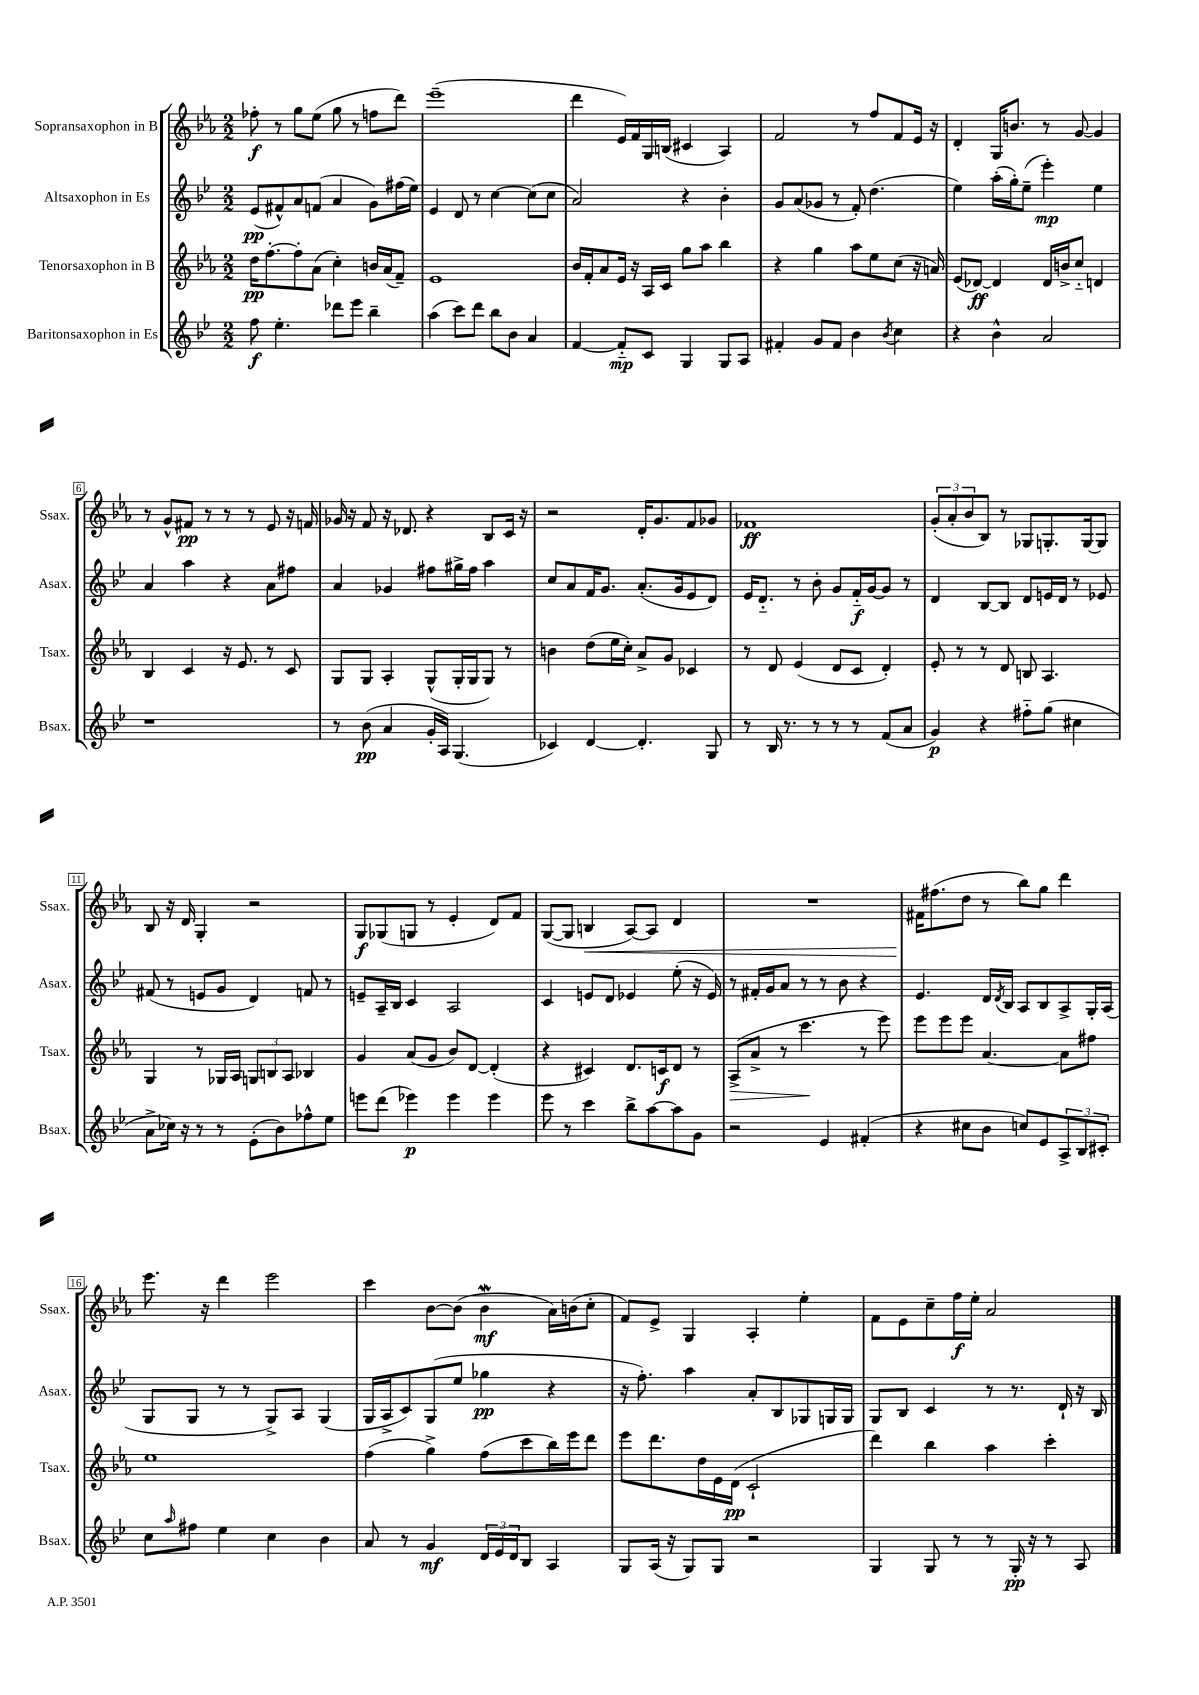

**kern	**kern	**kern	**kern
*staff4	*staff3	*staff2	*staff1
*clefG2	*clefG2	*clefG2	*clefG2
*k[b-e-]	*k[b-e-a-]	*k[b-e-]	*k[b-e-a-]
*M2/2	*M2/2	*M2/2	*M2/2
8ff	16dd	(8e-	8ff-'
.	[8.ff'	.	.
4.ee-'	.	8f#^^)	8r
.	8ff']	8a	8gg
.	(8a-	(8f	(8ee-
8ddd-	4cc')	4a	8gg
8eee-	.	.	8r
4bb-~	16b	8g)	8ff
.	(16a-	.	.
.	8f~)	(16ff#	8ddd)
.	.	16ee-)	.
=	=	=	=
(4aa	1e-	4e-	(1eee-~
8ccc)	.	8d	.
8ddd	.	8r	.
8bb-	.	[4cc	.
8b-	.	.	.
4a	.	(8cc]	.
.	.	8cc	.
=	=	=	=
[4f	16b-	2a)	4ddd
.	16f'	.	.
.	8a-	.	.
8f'~]	16e-	.	16e-)
.	16r	.	16f
8c	16A-	.	16G
.	16c	.	(16B
4G	8gg	4r	4c#
.	8aa-	.	.
8G	4bb-	4b-'	4A-)
8A	.	.	.
=	=	=	=
4f#'	4r	8g	2f
.	.	(8a	.
8g	4gg	8g-	.
8f#	.	8r	.
4b-	8aa-	8f')	8r
.	8ee-	(4.dd	8ff
8qb-	.	.	.
4cc	(8cc	.	8f
.	16r	.	16e-
.	16a)	.	16r
=	=	=	=
4r	(8e-	4ee-)	4d'
.	[8d-)	.	.
4b-^^	4d-]	(16aa'	16G
.	.	16gg')	8.b
.	.	(8ee-~	.
2a	16d-	4eee-')	8r
.	16b^	.	.
.	8cc'~	.	[8g
.	4d	4ee-	4g]
=	=	=	=
1r	4B-	4a	8r
.	.	.	8g^^
.	4c	4aa	8f#
.	.	.	8r
.	16r	4r	8r
.	8.e-	.	.
.	.	.	8r
.	8r	8a	8e-
.	8c	8ff#	16r
.	.	.	16f
=	=	=	=
8r	8G	4a	16g-
.	.	.	16r
(8b-	8G	.	8f
4a	4A-'	4g-	16r
.	.	.	8.d-
16g'	(8G^^	8ff#	4r
16A)	.	.	.
(4.G	16G'	16gg#^	.
.	16G	16ff#	.
.	8G)	4aa	8B-
.	8r	.	16c
.	.	.	16r
=	=	=	=
4c-)	4b	8cc	2r
.	.	8a	.
[4d	(8dd	16f	.
.	.	8.g	.
.	16ee-	.	.
.	16cc')	.	.
4.d']	8a-^	(8.a'	16d'
.	.	.	8.g
.	8g	.	.
.	.	16g	.
.	4c-	8e-	8f
8G	.	8d)	8g-
=	=	=	=
8r	8r	16e-	1f-
.	.	8.d'~	.
16B-	8d	.	.
8.r	.	.	.
.	(4e-	8r	.
8r	.	8b-'	.
8r	8d	8g	.
8r	8c	16f'~	.
.	.	[16g	.
(8f	4d')	8g]	.
8a	.	8r	.
=	=	=	=
4g)	8e-'	4d	(12g'
.	.	.	12a-'
.	8r	.	.
.	.	.	12b-
4r	8r	[8B-	8B-)
.	8d	8B-]	8r
8ff#'~	8B	8d	8G-
(8gg	4.A-	16e	8.G'
.	.	16d	.
4cc#	.	8r	.
.	.	.	[16G
.	.	8e-	8G]
=	=	=	=
8a^	4G	(8f#	8B-
16cc-)	.	8r	16r
16r	.	.	16d
8r	8r	8e	4G'
8r	16G-	8g	.
.	16A-	.	.
(8e-'	12G	4d)	2r
.	12B	.	.
8b-)	.	.	.
.	12A-	.	.
8ff-^^	4B-	8f	.
8ee-	.	8r	.
=	=	=	=
8eee	4g	8e~	8G
(8ddd	.	16A~	(8G-
.	.	16B-	.
4eee-)	(8a-	4c	8G
.	8g	.	8r
4eee-	8b-)	2A	4e-'
.	[8d	.	.
4eee-	(4d']	.	8d)
.	.	.	8f
=	=	=	=
8eee-	4r	4c	([8G
8r	.	.	8G]
4ccc	4c#)	8e	4B
.	.	8d	.
8bb-^	8.d	4e-	[8A-)
[8aa	.	.	8A-]
.	16c	.	.
8aa]	8d	(8ee-'	4d
8g	8r	16r	.
.	.	16e-)	.
=	=	=	=
2r	(8A-^	8r	1r
.	8a-^	16f#'	.
.	.	16g	.
.	8r	8a	.
.	4.ccc	8r	.
4e-	.	8r	.
.	.	8b-	.
(4f#'	8r	4r	.
.	8eee-)	.	.
=	=	=	=
4r	8eee-	4.e-	16f#
.	.	.	(8.ff#
.	8eee-	.	.
8cc#	8eee-	.	8dd
8b-	[4.a-	16d	8r
.	.	8qd	.
.	.	16B-	.
8cc)	.	8A	8bb-)
8e-	.	8B-	8gg
12A^	8a-]	8A^	4ddd
12B-	.	.	.
.	8ff#	16G'	.
12c#'	.	.	.
.	.	(16A	.
=	=	=	=
8cc	1ee-	8G	8.eee-
16qqaa	.	.	.
8ff#	.	8G	.
.	.	.	16r
4ee-	.	8r	4ddd
.	.	8r	.
4cc	.	8G^)	2eee-
.	.	8A	.
4b-	.	(4G	.
=	=	=	=
8a	(4ff	16G	4ccc
.	.	16A^	.
8r	.	8c)	.
4g	4gg^)	(8G	[8b-
.	.	8ee-	(8b-]
24d	(8ff	4gg-	4b-
24e-	.	.	.
24d	.	.	.
8B-	8ccc	.	.
4A	16bb-)	4r	16a-)
.	16eee-	.	(16b
.	8ddd	.	8cc'
=	=	=	=
8G	8eee-	16r	8f)
.	.	8.ff')	.
(16A	8.ddd	.	8e-^
16r	.	.	.
8G)	.	4aa	4G
.	16dd	.	.
8G	16e-	.	.
.	(16d	.	.
2r	2c`	8a'	4A-'
.	.	8B-	.
.	.	8G-	4ee-'
.	.	16G	.
.	.	16G	.
=	=	=	=
4G	4ddd)	8G	8f
.	.	8B-	8e-
8G	4bb-	4c	8cc~
8r	.	.	16ff
.	.	.	16ee-'
8r	4aa-	8r	2a-
16G'	.	8.r	.
16r	.	.	.
8r	4ccc'	.	.
.	.	16d`	.
8A	.	16r	.
.	.	16B-	.
==	==	==	==
*-	*-	*-	*-
